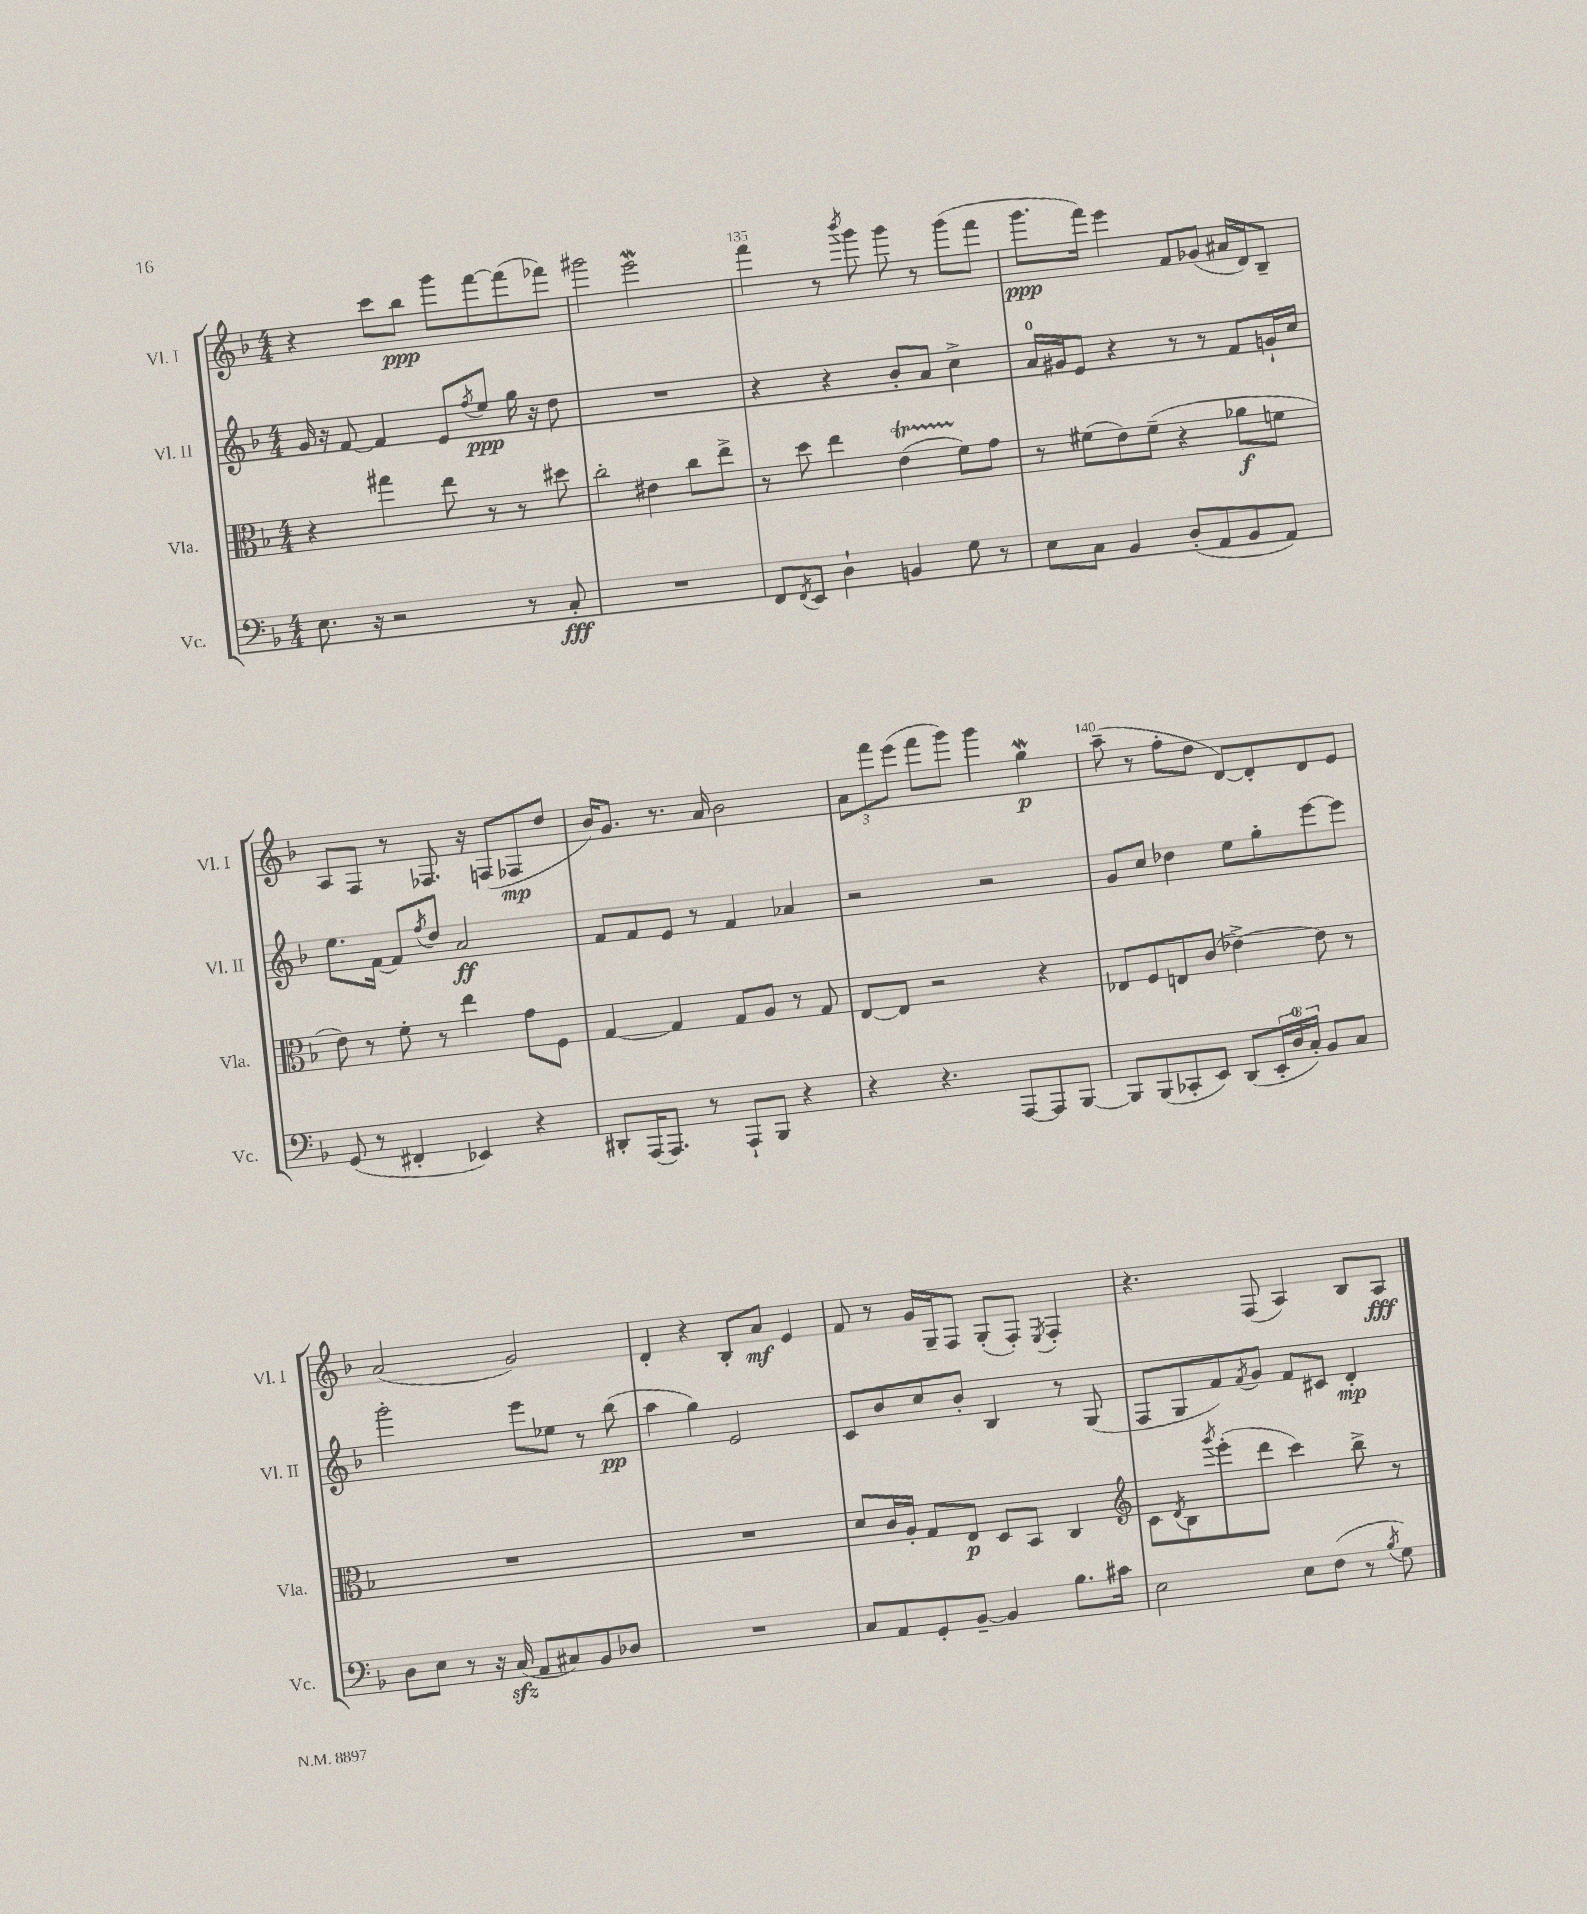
<<
\new StaffGroup <<
\new Staff = "s0" \with { instrumentName = "Vl. I" shortInstrumentName = "Vl. I" } {
    \clef treble \key f \major \numericTimeSignature \time 4/4
    r4 c'''8 bes''8\ppp g'''8 f'''8~ f'''8( fes'''8) |
    gis'''2 e'''2\mordent |
    f'''4 r8 \acciaccatura { bes'''8 } g'''8 g'''8 r8 g'''8( f'''8 |
    g'''8.\ppp f'''16) e'''4 f'8 ges'8( ais'16 d'16) bes8-- |
    a8 f8 r8 fes8. r16 f8( fes8\mp d''8 |
    bes'16) g'8. r8. a'16 bes'2 |
    \tuplet 3/2 { a'8 f'''8 e'''8( } f'''8 g'''8) g'''4 g''4\mordent\p |
    a''8--( r8 f''8-. d''8 d'8~) d'8-. d'8 e'8 |
    a'2( g'2) |
    d'4-. r4 bes8-. a'8\mf e'4 |
    f'8 r8 g'16 g16-- f8 g8-.( f8-.) \acciaccatura { e8 } f4-. |
    r4. f8( a4) bes8 a8\fff \bar "|." |
}
\new Staff = "s1" \with { instrumentName = "Vl. II" shortInstrumentName = "Vl. II" } {
    \clef treble \key f \major \numericTimeSignature \time 4/4
    g'16 r16 f'8~ f'4 e'8 \acciaccatura { f''8 } e''8\ppp g''16 r16 d''8 |
    R1 |
    r4 r4 bes'8-. a'8 c''4-> |
    a'16-0 gis'16 e'8 r4 r8 r8 f'8 g'16-! c''16 |
    e''8. f'16~ f'8 \acciaccatura { f''8 } d''8 a'2\ff |
    f'8 f'8 e'8 r8 f'4 aes'4 |
    r2 r2 |
    g'8 c''8 des''4 e''8 g''8-. e'''8~ e'''8 |
    g'''2-. e'''8 ees''8 r8 bes''8\pp( |
    a''4 g''4) e'2 |
    c'8 bes'8 c''8 bes'8-. bes4 r8 g8( |
    f8 g8 f'8) \acciaccatura { f'8 } g'8 f'8 cis'8 d'4-.\mp \bar "|." |
}
\new Staff = "s2" \with { instrumentName = "Vla." shortInstrumentName = "Vla." } {
    \clef alto \key f \major \numericTimeSignature \time 4/4
    r4 gis''4 e''8 r8 r8 dis''8 |
    c''2-. eis'4 c''8 e''8-> |
    r8 d''8 e''4 e'4\startTrillSpan( f'8\stopTrillSpan) g'8 |
    r8 fis'8( e'8) fis'8--( r4 aes'8\f f'8 |
    e'8) r8 f'8-. r8 e''4 g'8 f8 |
    g4~ g4 g8 a8 r8 g8 |
    e8~ e8 r2 r4 |
    ees8 f8 e8 c'8( ees'4~->) ees'8 r8 |
    R1 |
    R1 |
    d'8 c'16 a16-. g8 e8\p d8 bes,8 c4 |
    \clef treble c'8 \acciaccatura { d'8 } bes8 \acciaccatura { g'''8 } e'''8-.( d'''8 c'''4) bes''8-> r8 \bar "|." |
}
\new Staff = "s3" \with { instrumentName = "Vc." shortInstrumentName = "Vc." } {
    \clef bass \key f \major \numericTimeSignature \time 4/4
    e8. r16 r2 r8 c8-.\fff |
    R1 |
    f,8 \acciaccatura { f,8 } e,8 d4-! b,4 g8 r8 |
    e8 c8 bes,4 d8-.( a,8 bes,8 a,8) |
    g,8( r8 fis,4-. ees,4) r4 |
    dis,8-. a,,16( a,,8.) r8 a,,8-! bes,,8 r4 |
    r4 r4. a,,8~ a,,8 bes,,8~ |
    bes,,8 bes,,8( ces,8-. e,8) d,8( \tuplet 3/2 { e,16-. d16-0 c16-.) } bes,8 c8 |
    d8 e8 r8 r16 c16\sfz( a,8 cis8) bes,8 des8 |
    R1 |
    c8 a,8 g,8-. bes,8~-- bes,4 bes8. cis'16 |
    e2 e8 f8( r8 \acciaccatura { bes8 } g8) \bar "|." |
}
>>
>>
\layout { \context { \Score currentBarNumber = #133 \override BarNumber.break-visibility = ##(#f #t #t) barNumberVisibility = #(every-nth-bar-number-visible 5) } }
